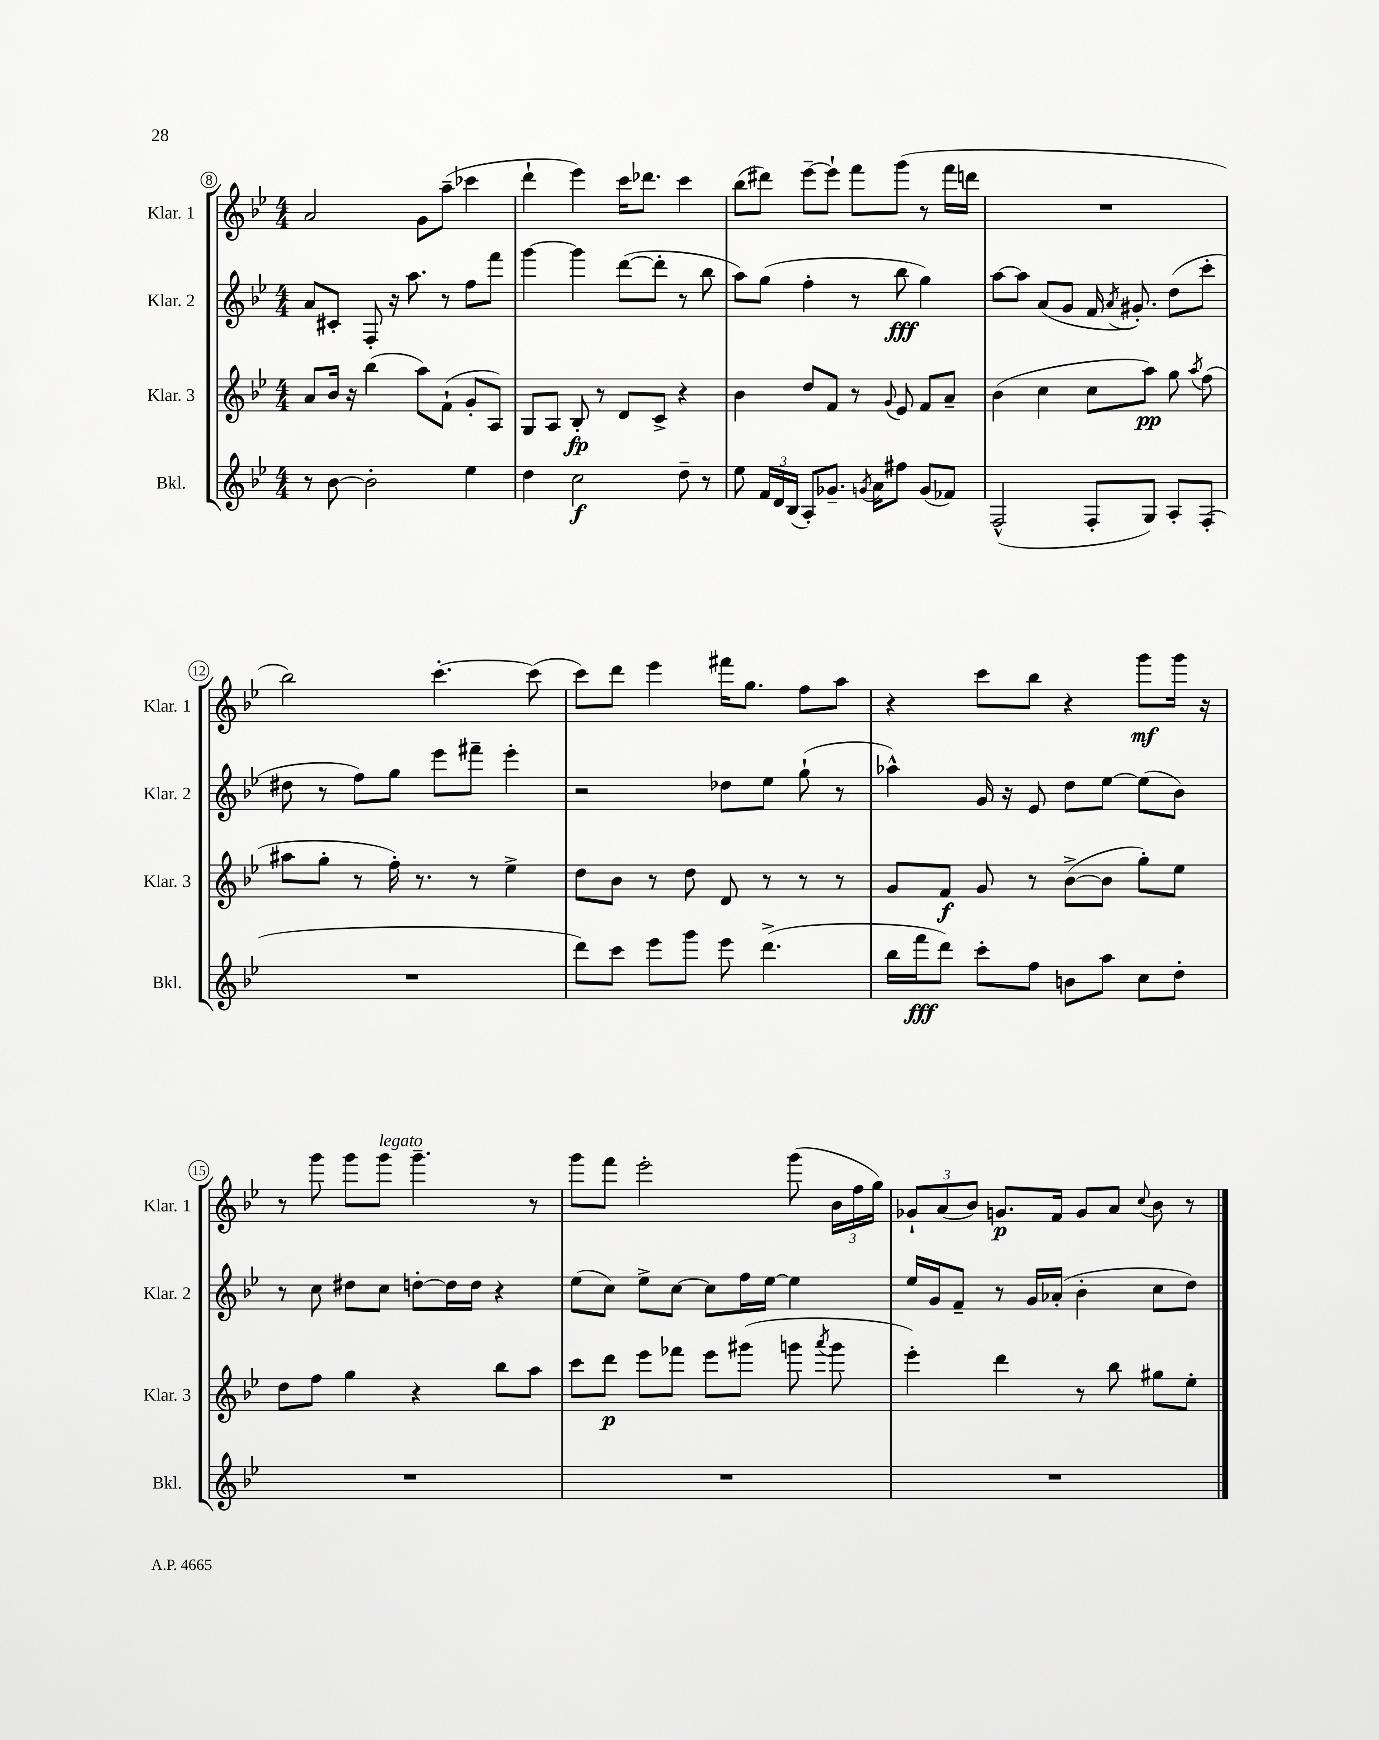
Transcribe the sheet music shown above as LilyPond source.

<<
\new StaffGroup <<
\new Staff = "s0" \with { instrumentName = "Klar. 1" shortInstrumentName = "Klar. 1" } {
    \clef treble \key bes \major \numericTimeSignature \time 4/4
    \autoBeamOff a'2 g'8[ a''8]--( ces'''4 |
    d'''4-! ees'''4) c'''16[ des'''8.] c'''4 |
    bes''8[( dis'''8]) ees'''8[~-- ees'''8]-! f'''8[ g'''8]( r8 f'''16[ d'''16] |
    R1 |
    bes''2) c'''4.~-. c'''8( |
    c'''8[) d'''8] ees'''4 fis'''16[ g''8.] f''8[ a''8] |
    r4 c'''8[ bes''8] r4 g'''8[\mf g'''16] r16 |
    r8 g'''8 g'''8[ g'''8]^\markup { \italic "legato" } g'''4.-- r8 |
    g'''8[ f'''8] ees'''2-. g'''8( \tuplet 3/2 { bes'16[ f''16 g''16]) } |
    \tuplet 3/2 { ges'8[-! a'8( bes'8]) } g'8.[\p f'16] g'8[ a'8] \appoggiatura { c''8 } bes'8 r8 \bar "|." |
}
\new Staff = "s1" \with { instrumentName = "Klar. 2" shortInstrumentName = "Klar. 2" } {
    \clef treble \key bes \major \numericTimeSignature \time 4/4
    \autoBeamOff a'8[ cis'8]-. f8-. r16 a''8. r8 f''8[ f'''8] |
    g'''4~ g'''4 d'''8[~( d'''8]-. r8 bes''8 |
    a''8[) g''8]( f''4-. r8 bes''8\fff g''4) |
    a''8[~ a''8] a'8[( g'8] f'16 \acciaccatura { a'8 } gis'8.-.) d''8[( c'''8]-. |
    dis''8 r8 f''8[) g''8] ees'''8[ fis'''8]-- ees'''4-. |
    r2 des''8[ ees''8] g''8-!( r8 |
    aes''4-^) g'16 r16 ees'8 d''8[ ees''8]~ ees''8[( bes'8]) |
    r8 c''8 dis''8[ c''8] d''8[~-. d''16 d''16] r4 |
    ees''8[( c''8]) ees''8[-> c''8]~ c''8[ f''16 ees''16]~ ees''4 |
    ees''16[ g'16 f'8]-- r8 g'16[ aes'16]-.( bes'4-. c''8[ d''8]) \bar "|." |
}
\new Staff = "s2" \with { instrumentName = "Klar. 3" shortInstrumentName = "Klar. 3" } {
    \clef treble \key bes \major \numericTimeSignature \time 4/4
    \autoBeamOff a'8[ bes'16] r16 bes''4( a''8[) f'8]-!( g'8[-. a8]) |
    g8[ a8] bes8-.\fp r8 d'8[ c'8]-> r4 |
    bes'4 d''8[ f'8] r8 \appoggiatura { g'8 } ees'8 f'8[ a'8]-- |
    bes'4( c''4 c''8[ a''8]\pp) g''8 \acciaccatura { a''8 } f''8( |
    ais''8[ g''8]-. r8 f''16-.) r8. r8 ees''4-> |
    d''8[ bes'8] r8 d''8 d'8 r8 r8 r8 |
    g'8[ f'8]\f g'8 r8 bes'8[~->( bes'8] g''8[-.) ees''8] |
    d''8[ f''8] g''4 r4 bes''8[ a''8] |
    c'''8[ d'''8]\p ees'''8[ fes'''8] ees'''8[ gis'''8]( g'''8 \acciaccatura { a'''8 } g'''8 |
    ees'''4-.) d'''4 r8 bes''8 gis''8[ ees''8]-. \bar "|." |
}
\new Staff = "s3" \with { instrumentName = "Bkl." shortInstrumentName = "Bkl." } {
    \clef treble \key bes \major \numericTimeSignature \time 4/4
    \autoBeamOff r8 bes'8~ bes'2-. ees''4 |
    d''4 c''2\f d''8-- r8 |
    ees''8 \tuplet 3/2 { f'16[ d'16 bes16]( } a8[-.) ges'8.]-- \acciaccatura { g'8 } a'16[ fis''8] g'8[( fes'8]) |
    f2-^( f8[-. g8]) a8[-. f8]-.( |
    R1 |
    d'''8[) c'''8] ees'''8[ g'''8] ees'''8 d'''4.->( |
    bes''16[ f'''16\fff d'''8]) c'''8[-. f''8] b'8[ a''8] c''8[ d''8]-. |
    R1 |
    R1 |
    R1 \bar "|." |
}
>>
>>
\layout { \context { \Score currentBarNumber = #8 \override BarNumber.stencil = #(make-stencil-circler 0.1 0.3 ly:text-interface::print) } }
